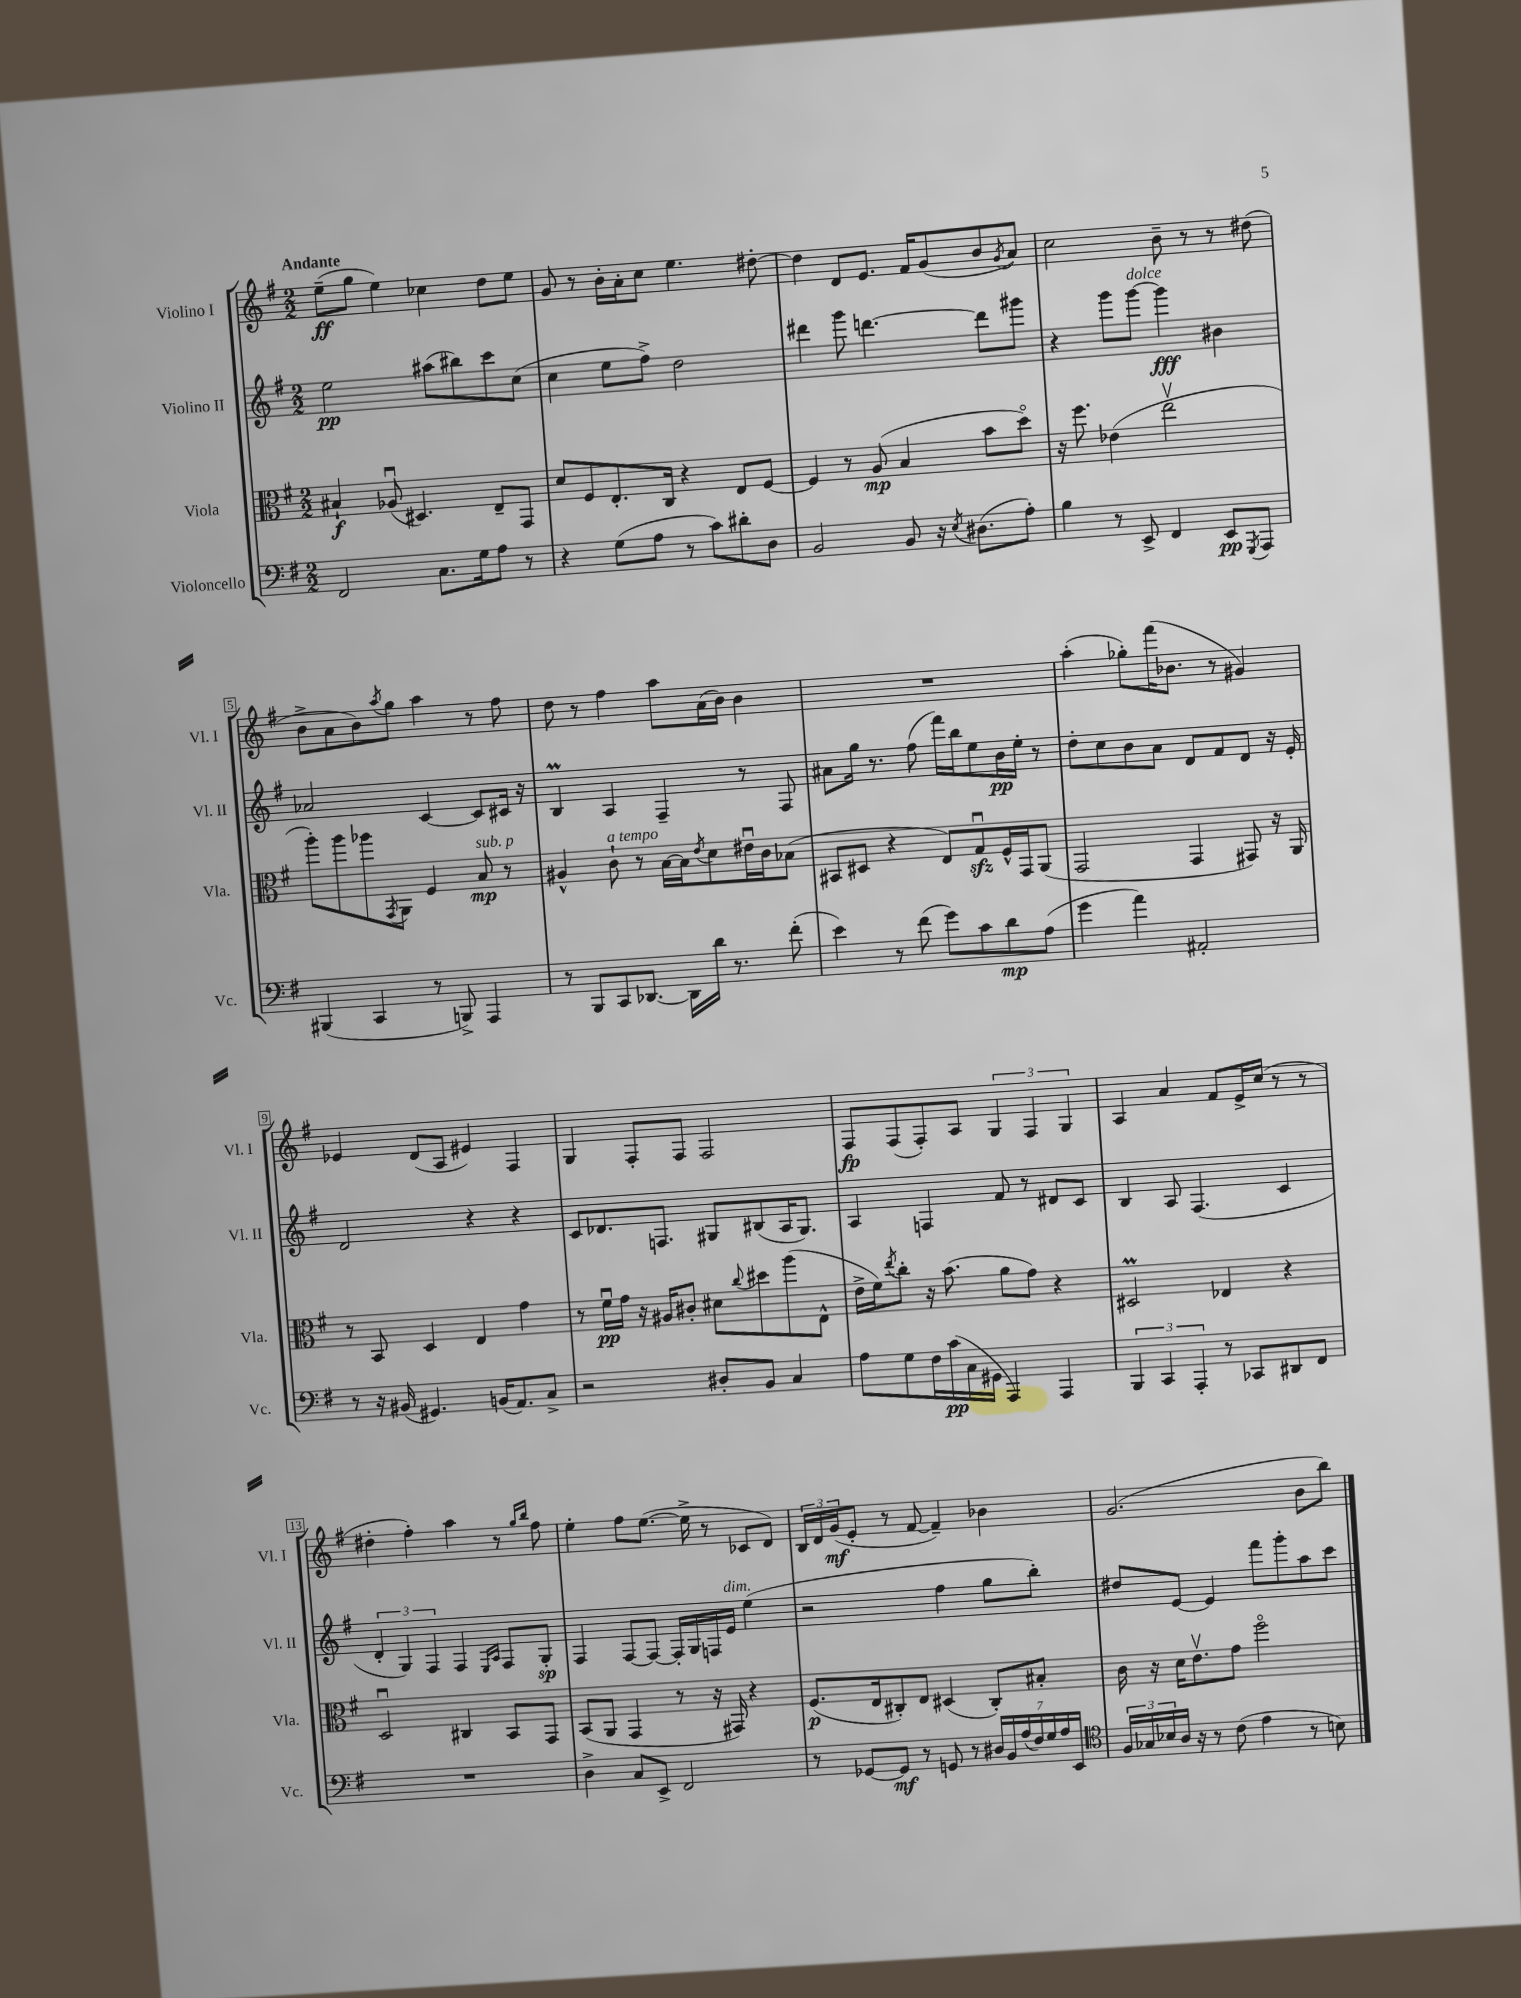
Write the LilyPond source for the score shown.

<<
\new StaffGroup <<
\new Staff = "s0" \with { instrumentName = "Violino I" shortInstrumentName = "Vl. I" } {
    \clef treble \key g \major \numericTimeSignature \time 2/2 \tempo "Andante"
    e''8--\ff( g''8 e''4) ces''4 d''8 e''8 |
    g'8 r8 b'16-. a'16-. c''8 e''4. dis''8~-. |
    dis''4 d'8 e'8. fis'16 g'8( b'8 \acciaccatura { g'8 } a'8) |
    c''2 b'8-- r8 r8 dis''8( |
    b'8-> a'8 b'8) \acciaccatura { a''8 } g''8 a''4 r8 fis''8 |
    d''8 r8 fis''4 a''8 a'16( b'16) b'4 |
    R1 |
    a''4-.( ges''8-.) fis'''16( bes'8. r8 gis'4) |
    ees'4 d'8( a8 eis'4) fis4 |
    g4 fis8-. fis8 fis2 |
    fis8\fp fis8( fis8-.) a8 \tuplet 3/2 { g4 fis4 g4 } |
    a4 a'4 fis'8 e'16-> c''16( r8 r8 |
    dis''4-. fis''4-.) a''4 r8 \grace { g''16 b''16 } fis''8 |
    e''4-. fis''8 e''8.~( e''16-> r8 ces'8 d'8) |
    \tuplet 3/2 { b16 d'16 g'16\mf( } e'8-. r8 fis'8~ fis'4--) bes'4 |
    g'2.( b'8 b''8) \bar "|." |
}
\new Staff = "s1" \with { instrumentName = "Violino II" shortInstrumentName = "Vl. II" } {
    \clef treble \key g \major \numericTimeSignature \time 2/2
    e''2\pp ais''8( bis''8) c'''8 c''8( |
    c''4 e''8 fis''8->) d''2 |
    dis'''4 g'''8 d'''4.~ d'''8 gis'''8 |
    r4 g'''8 g'''8~^\markup { \italic "dolce" } g'''4\fff bis'4 |
    aes'2 c'4~ c'8 cis'16 r16 |
    b4\prall a4 fis4-- r8 fis8 |
    ais'8 g''16 r8. fis''8( fis'''16) b''16 e''8 b'16\pp e''16-. r8 |
    d''8-. c''8 b'8 a'8 d'8 fis'8 d'8 r16 e'16-. |
    d'2 r4 r4 |
    c'8 des'8. f8. gis8 bis8( a16 gis8.) |
    a4 f4 fis'8 r8 dis'8 c'8 |
    b4 a8 fis4.( c'4 |
    \tuplet 3/2 { d'4-. g4) fis4 } fis4 \grace { e16 a16 } fis8 g8-.\sp |
    fis4 fis8~ fis8~ fis16-. g16 f16 e'16^\markup { \italic "dim." } e''4( |
    r2 fis''4 g''8 b''8-.) |
    dis''8 e'8~ e'4 fis'''8 g'''8-. a''8 c'''8 \bar "|." |
}
\new Staff = "s2" \with { instrumentName = "Viola" shortInstrumentName = "Vla." } {
    \clef alto \key g \major \numericTimeSignature \time 2/2
    bis4-!\f aes8\downbow( dis4.) e8-- g,8 |
    d'8 fis8 e8.-. c16 r4 e8 fis8~ |
    fis4 r8 a8\mp( b4 b'8 d''8\flageolet) |
    r16 fis''8. ees'4( e''2\upbow |
    a''8-.) a''8 aes''8 \acciaccatura { g,8 } a,8 fis4 b8\mp^\markup { \italic "sub. p" } r8 |
    ais4-^ c'8-!^\markup { \italic "a tempo" } r8 b16~ b16 \acciaccatura { e'8 } d'8 eis'16\downbow c'16 bes8( |
    bis,8 dis8 r4 e8) g8\downbow\sfz fis16-^ g,16 a,8( |
    g,2 g,4 gis,8) r16 a,16 |
    r8 b,8 d4 e4 g'4 |
    r8 fis'16\downbow\pp g'16 r16 ais16 cis'8-. dis'8 \appoggiatura { c''8 } dis''8 a''8( e8-^ |
    e'16-> fis'16) \acciaccatura { e''8 } c''8-. r16 b'8.( a'8 g'8) r4 |
    dis2\prall ees4 r4 |
    d2\downbow cis4 b,8 g,8 |
    b,8( a,8 g,4 r8 r16 gis,16) r4 |
    fis8.\p( e16 cis8-.) e8 dis4( cis8-.) bis8-. |
    c'16 r16 d'16 e'8.\upbow g'8 fis''2\flageolet \bar "|." |
}
\new Staff = "s3" \with { instrumentName = "Violoncello" shortInstrumentName = "Vc." } {
    \clef bass \key g \major \numericTimeSignature \time 2/2
    fis,2 c8. g16 a8 r8 |
    r4 g8( a8 r8 c'8) dis'8-. d8 |
    b,2 b,8 r16 \acciaccatura { e8 } dis8.( a8-.) |
    b4 r8 e,8-> fis,4 e,8\pp \acciaccatura { g,,8 } a,,8 |
    bis,,4( c,4 r8 b,,8->) a,,4 |
    r8 b,,8 c,8 des,8.~ des,16 d'16 r8. fis'8-.( |
    e'4) r8 fis'8( g'8) c'8 d'8\mp a8( |
    g'4 a'4) ais,2-. |
    r8 r16 bis,16( gis,4.) b,16( a,8.) c8-> |
    r2 dis8-. b,8 c4 |
    a8 g8 fis16 c'16\pp( c16 gis,16 a,,4) a,,4 |
    \tuplet 3/2 { b,,4 c,4 a,,4-. } r8 ces,8 dis,8 fis,8 |
    R1 |
    d4-> c8 e,8-> fis,2 |
    r8 ges,8~ ges,8\mf r8 g,8 r8 \tuplet 7/4 { dis16 b,16 a16( fis16) g16 a16 e,16 } |
    \clef tenor \tuplet 3/2 { fis16 ges16 bes16 } a16 r16 r8 c'8( e'4 r8 b8) \bar "|." |
}
>>
>>
\layout { \context { \Score \override BarNumber.stencil = #(make-stencil-boxer 0.1 0.3 ly:text-interface::print) } }
